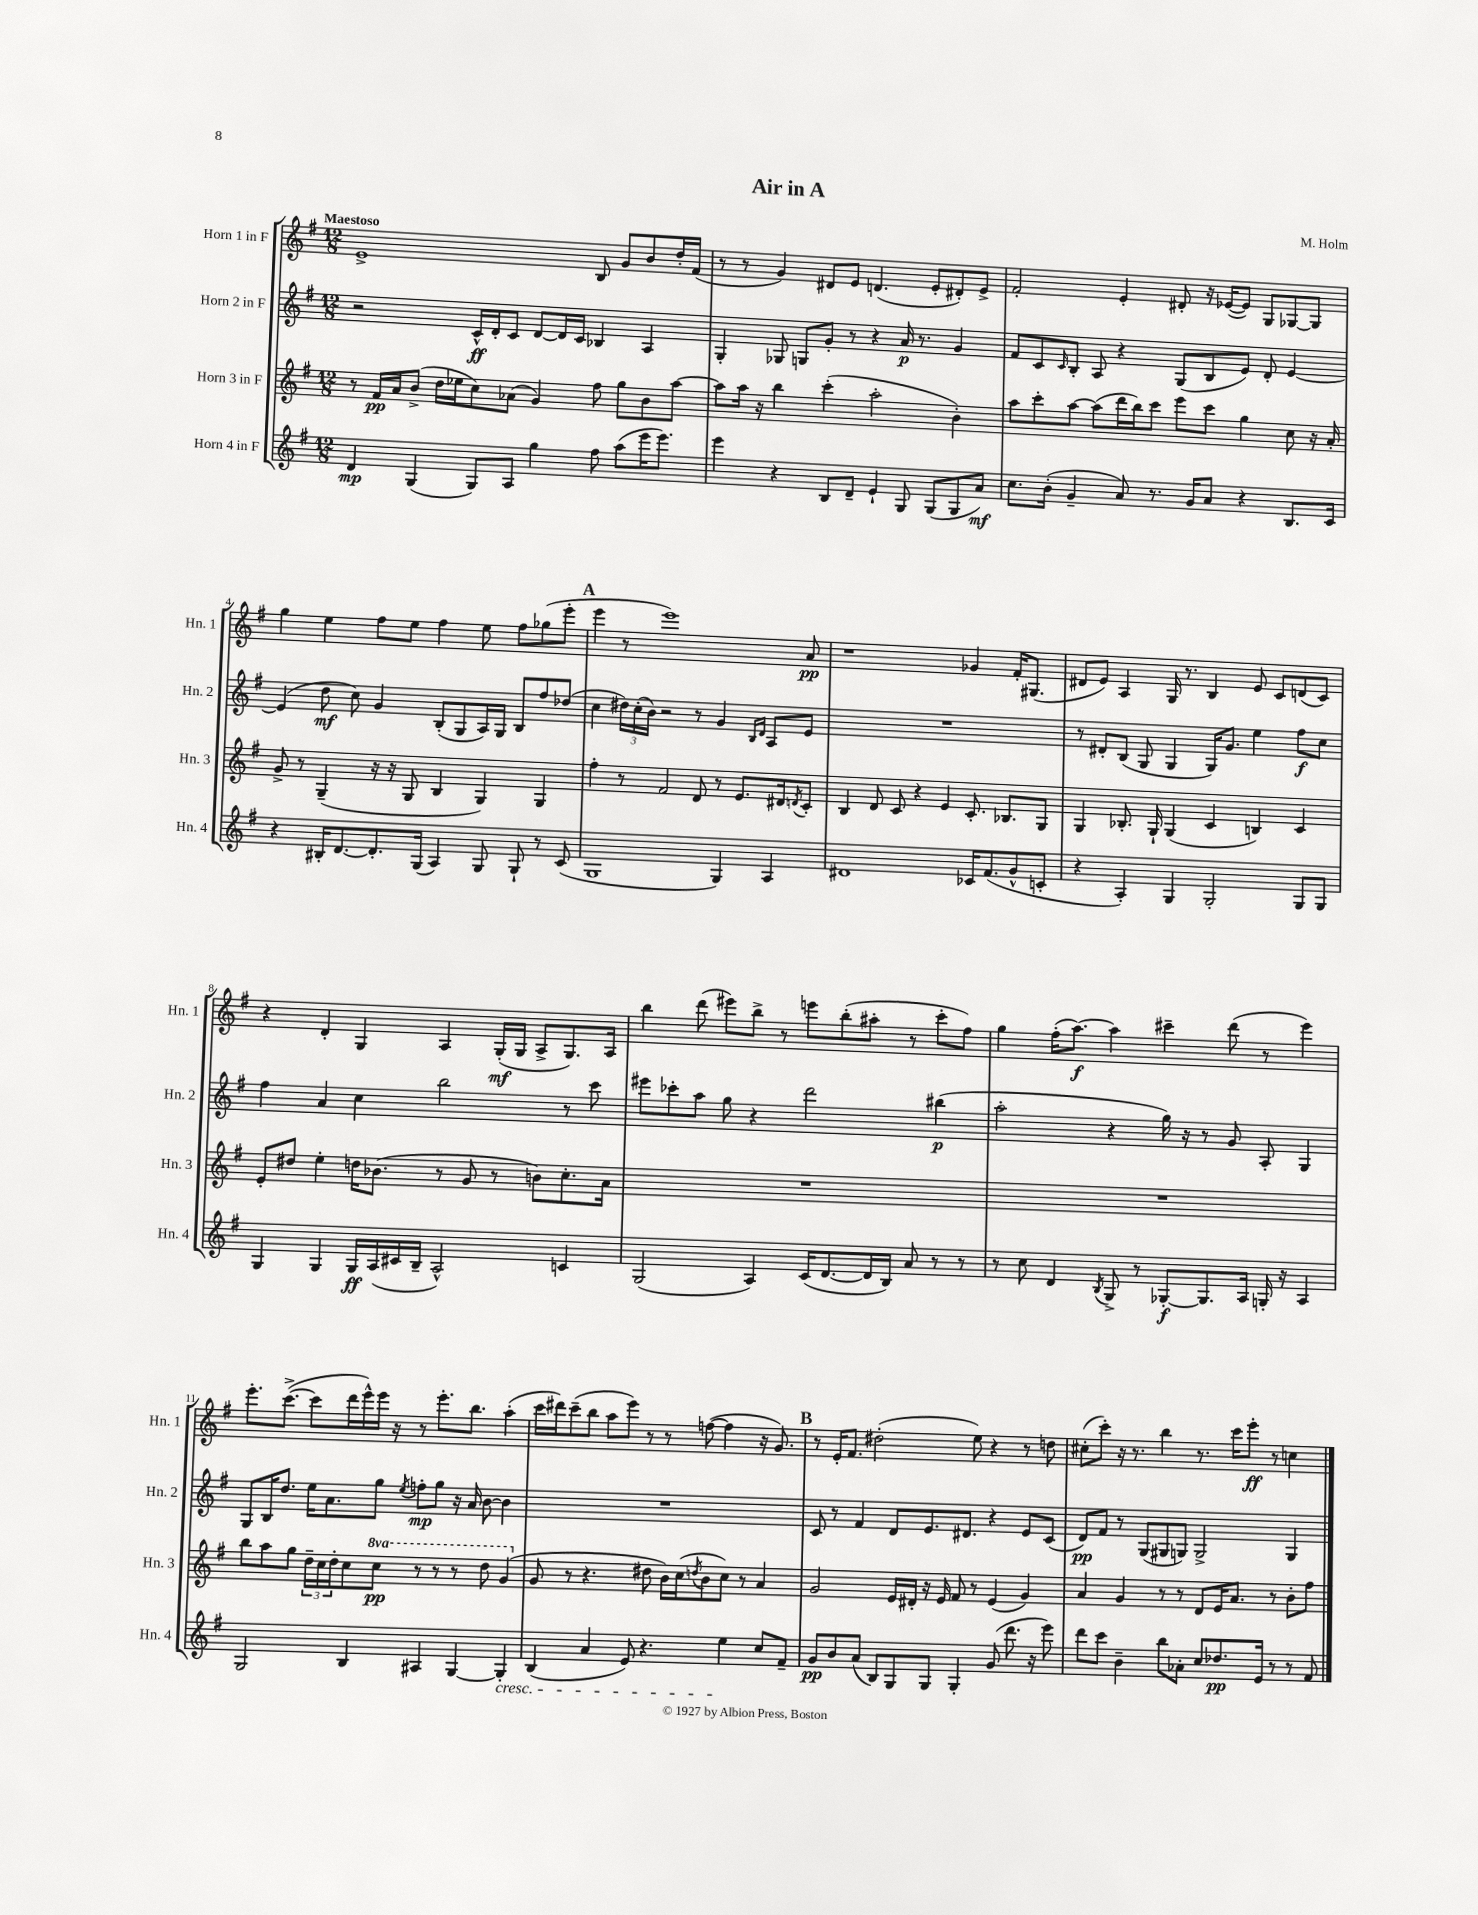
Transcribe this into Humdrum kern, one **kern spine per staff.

**kern	**kern	**kern	**kern
*staff4	*staff3	*staff2	*staff1
*clefG2	*clefG2	*clefG2	*clefG2
*k[f#]	*k[f#]	*k[f#]	*k[f#]
*M12/8	*M12/8	*M12/8	*M12/8
4d/	8r	2r	1e^
.	16f#/LL	.	.
.	16a/J	.	.
(4G/	(8b^/J	.	.
.	16dd\LL	.	.
.	16ee-\J	.	.
8G/L)	8cc\)	16c^^/LL	.
.	.	16d'/J	.
8A/J	(8a-\J	8c/J	.
4gg\	4g/)	[8d/L	.
.	.	16d/]L	.
.	.	16c/JJ	.
8ff#\	8ff#\	4B-/	8B/
(8aa\L	8gg\L	.	8g/L
16eee\K	8b\	4A/	8b/
8.eee\J)	.	.	.
.	[8aa\J	.	16dd'/L
.	.	.	(16f#/JJ
=	=	=	=
4eee\	8aa\]L	4G'/	8r
.	16aa\Jk	.	8r
.	16r	.	.
4r	4bb\	8G-/	4g/)
.	.	8G/L	.
8B/L	(4ccc'\	8g'/J	8d#/L
8d~/J	.	8r	8e/J
4e`/	2aa'\	4r	(4.d/
8G/	.	16a/	.
.	.	8.r	.
(8G/L	.	.	8e'/L
8G/	4b'\)	4g/	8d#'/)
8a/J)	.	.	8e^/J
=	=	=	=
8.cc\L	8aa\L	8f#/L	2f#'/
.	8ccc'\	8c/	.
(16b'\Jk	.	.	.
.	.	16qqc/	.
4g~/	[8aa\J	8B'/J	.
.	(8aa\]L	8A/	.
8a/)	16ddd\L	4r	4e'/
.	16bb\J)	.	.
8.r	8ccc\J	.	.
.	8eee\L	(8G/L	8d#'/
16g/LK	.	.	.
8a/J	8ccc\J	8B/	16r
.	.	.	([16e-/LK
4r	4gg\	8e/J)	8e-/]J)
.	.	8d'/	8G/L
8.B/L	8cc\	[4e/	[8G-/
.	16r	.	8G-/]J
16c/Jk	16a'/	.	.
=	=	=	=
4r	8g^/	(4e/]	4gg\
.	8r	.	.
16B#'/LK	(4G~/	8dd\	4ee\
[8.d/	.	.	.
.	.	8cc\)	.
8.d'/]	16r	4g/	8ff#\L
.	16r	.	.
.	8G/	.	8ee\J
(16G/Jk	.	.	.
4A/)	4B/	(8B'/L	4ff#\
.	.	8G/	.
8G/	4G/)	16A/L)	8ee\
.	.	16G/JJ	.
8G`/	.	8B/L	8ff#\L
8r	4G/	8ff#/	(8gg-\
(8c/	.	(8dd-/J	8eee'\J
=	=	=	=
1G	4ff#'\	4cc\	4eee\
.	8r	24dd#\LL)	8r
.	.	(24cc'\	.
.	.	24b\JJ)	.
.	2f#/	2r	1eee)
.	8d/	8r	.
4G/)	8r	4g/	.
.	8.e/L	.	.
.	.	16qqB/LL	.
.	.	16qqd/JJ	.
4A/	.	8A/L	.
.	16d#/k	.	.
.	8qd/	.	.
.	8c'/J	8e/J	8a/
=	=	=	=
1d#	4B/	1.r	1r
.	8d/	.	.
.	8c/	.	.
.	4r	.	.
.	4e/	.	.
16c-/LK	8.c'/	.	4g-/
(8.f#/	.	.	.
.	8.B-/L	.	.
8g^^/	.	.	16f#'/LK
.	.	.	(8.G#/J
8c'/J	8G/J	.	.
=	=	=	=
4r	4G/	8r	8d#/L
.	.	8d#'/L	8e/J)
4A'/)	8.B-'/	(8B/J	4A/
.	.	8G/	.
.	16G`/	.	.
4G/	(4G/	4G/	16G/
.	.	.	8.r
2G'/	4c/	16G/LK)	4B/
.	.	8.g/J	.
.	4B/)	4ee\	8e/
.	.	.	8c/L
8G/L	4c/	8ff#\L	(8d/
8G/J	.	8cc\J	8c/J)
=	=	=	=
4G/	8e'/L	4ff#\	4r
.	8dd#/J	.	.
4G/	4ee'\	4a/	4d'/
16G/LL	16dd\LK	4cc\	4G/
(16A/	(8.b-\J	.	.
16c#/	.	.	.
16B~/JJ	.	.	.
2A^^/)	8r	2bb\	4A/
.	8g/	.	.
.	8r	.	(16G'/LL
.	.	.	16G/JJ
.	8b\L)	.	8A^/L
4c/	8.cc'\	8r	8.G/)
.	.	8ccc\	.
.	16a\Jk	.	16A/Jk
=	=	=	=
(2G/	1.r	8eee#\L	4bb\
.	.	8ccc-'\	.
.	.	8aa\J	(8ddd\
.	.	8gg\	8eee#\L)
4A/)	.	4r	8bb^\J
.	.	.	8r
(16c/LK	.	2ddd\	8eee\L
[8.d/	.	.	.
.	.	.	(8bb'\
16d/]L	.	.	8aa#'\J
16B/JJ)	.	.	.
8a/	.	.	8r
8r	.	(4bb#\	8ccc'\L
8r	.	.	8ff#\J)
=	=	=	=
8r	1.r	2aa'\	4gg\
8cc\	.	.	.
4d/	.	.	(16ff#'\LK
.	.	.	[8.aa\J)
8qB/	.	.	.
8G^/	.	4r	4aa\]
8r	.	.	.
[8G-'/L	.	16gg\)	4ccc#~\
.	.	16r	.
8.G-/]	.	8r	.
.	.	8g/	(8ddd\
16A/Jk	.	.	.
16G'/	.	8A'/	8r
16r	.	.	.
4A/	.	4G/	4eee\)
=	=	=	=
2G/	8bb\L	8G/L	8.eee'\L
.	8aa\	16B/K	.
.	.	8.dd/J	([8.ccc^\J
.	8gg\J	.	.
.	24dd~\LL	16ee\LK	8ccc\]L
.	24cc\	.	.
.	.	8.a\	.
.	24dd'\J	.	.
4B/	8cc\	.	16ddd\L
.	.	.	16eee^^\)
.	8ccc\J	8gg\J	16eee\JJ
.	.	.	16r
.	.	8qee/	.
4A#/	8r	8ff'\L	8r
.	8r	8gg\J	8.eee'\L
[4G/	8r	16r	.
.	.	16a/	8.bb\J
.	8ddd\	[8b\	.
4G'/]	(4gg/	4b\]	(4aa'\
=	=	=	=
(4B/	8g/	1.r	16ccc\LL
.	.	.	16ddd#\J)
.	8r	.	(8ccc~\
4a/	4.r	.	8bb\J
.	.	.	8aa\L
8e/)	.	.	8eee\J)
4.r	8dd#\	.	8r
.	16b\LL)	.	8r
.	(16cc\J	.	.
.	8qdd/	.	.
.	8b\	.	([8ff\
4ee\	8cc\J)	.	4ff\]
.	8r	.	.
8cc/L	4a/	.	16r
.	.	.	8.g/)
8f#~/J	.	.	.
=	=	=	=
8g/L	2g/	8c/	8r
8b/	.	8r	16e'/LK
.	.	.	8.f#/J
(8a/J	.	4f#/	.
8B/L)	.	.	(2dd#'\
8G/	16e/LL	8d/L	.
.	16d#'/JJ	.	.
8G/J	16r	8.e/	.
.	16e/	.	.
4G'/	8f#/	.	.
.	.	8.d#/J	.
.	8r	.	8ee\)
(8g/	(4e/	4r	4r
8.ddd\	.	.	.
.	4g/)	8e/L	8r
16r	.	.	.
8eee\)	.	(8c/J	8dd\
=	=	=	=
8ddd\L	4a/	8d/L)	(8cc#'\L
8ccc\J	.	8f#/J	8ccc'\J)
4b~\	4g/	8r	16r
.	.	.	8.r
.	.	(8G/L	.
8bb\L	8r	8G#/	4bb\
8a-'\J	8r	8G/J)	.
8cc/L	8d/L	2G^/	8.r
8.dd-/	16e/K	.	.
.	8.a/J	.	16ccc\LK
.	.	.	8eee'\J
16e/Jk	.	.	.
8r	8r	.	8r
8r	8b'\L	4G/	4cc\
8f#/	8ff#\J	.	.
==	==	==	==
*-	*-	*-	*-
